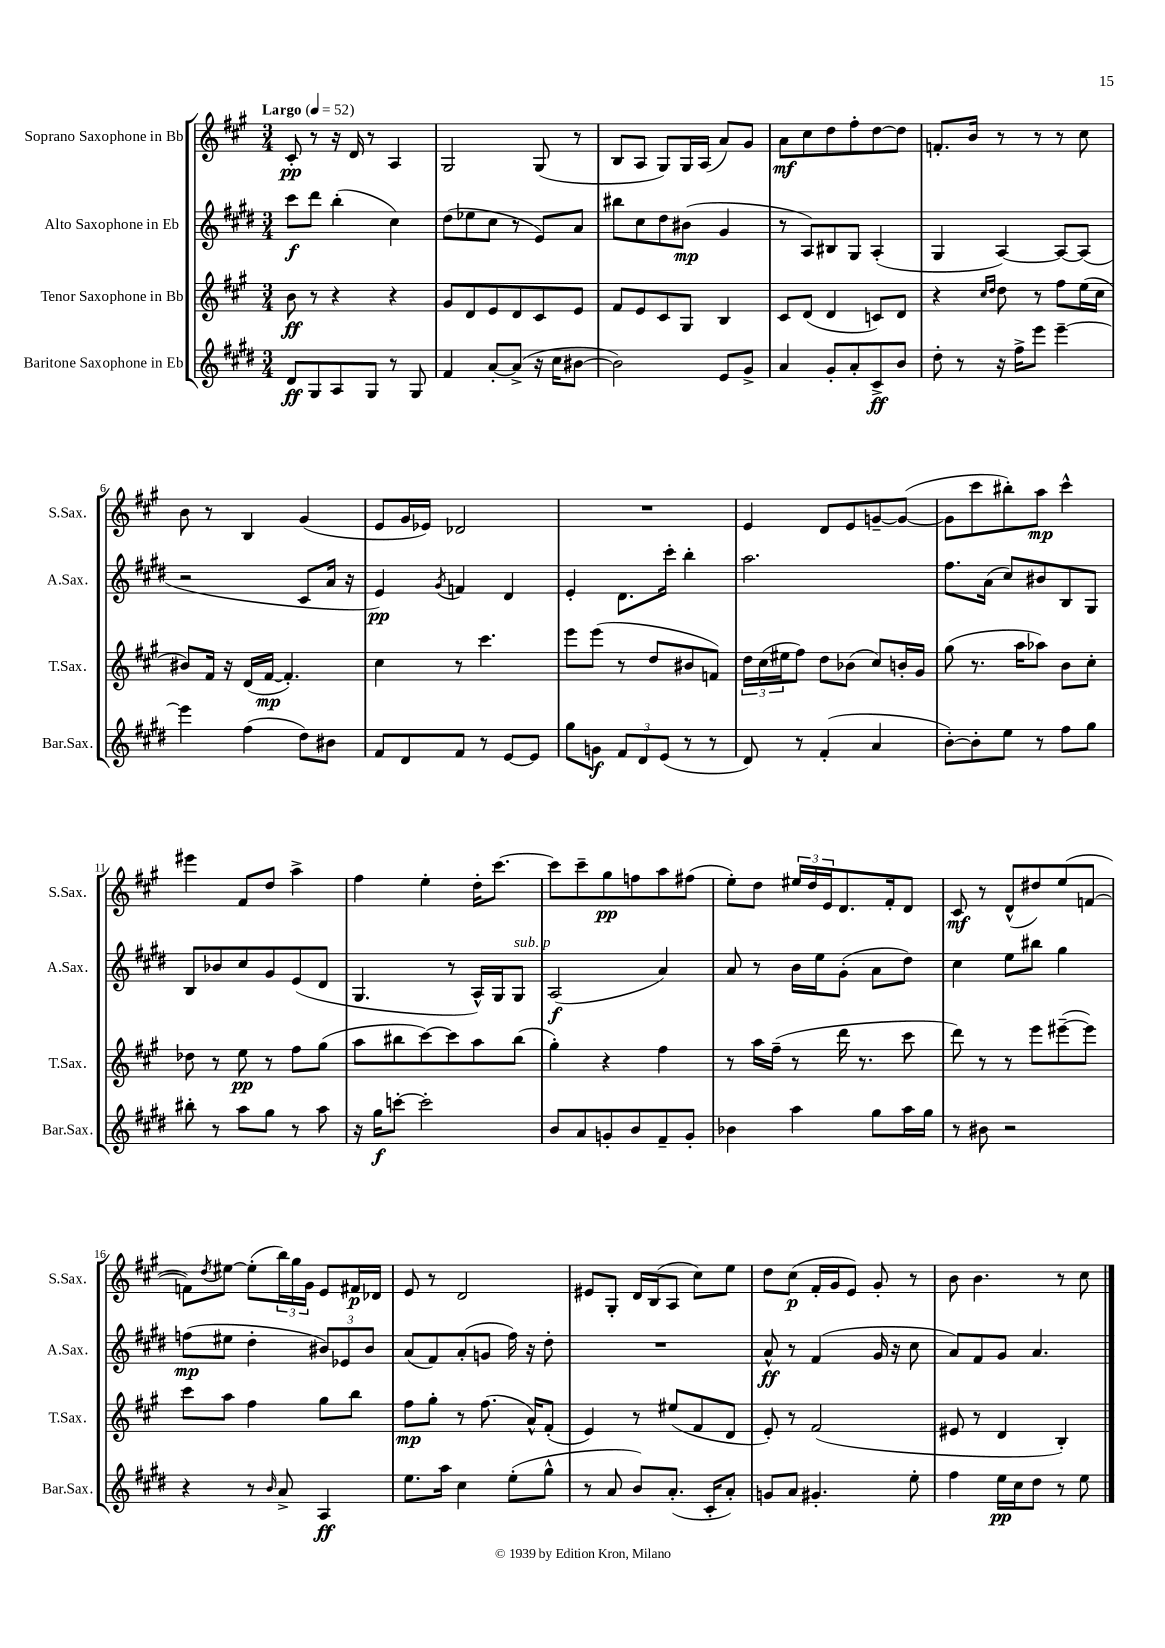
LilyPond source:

<<
\new StaffGroup <<
\new Staff = "s0" \with { instrumentName = "Soprano Saxophone in Bb" shortInstrumentName = "S.Sax." } {
    \clef treble \key a \major \numericTimeSignature \time 3/4 \tempo "Largo" 4 = 52
    cis'8-.\pp r8 r16 d'16 r8 a4 |
    gis2 gis8( r8 |
    b8 a8 gis8) gis16 a16( a'8) gis'8 |
    a'8\mf cis''8 d''8 fis''8-. d''8~ d''8 |
    f'8.-. b'16 r8 r8 r8 cis''8 |
    b'8 r8 b4 gis'4( |
    e'8 gis'16 ees'16) des'2 |
    R2. |
    e'4 d'8 e'8 g'8~-- g'8~( |
    g'8 cis'''8 bis''8-.) a''8\mp cis'''4-^ |
    eis'''4 fis'8 d''8 a''4-> |
    fis''4 e''4-. d''16-. cis'''8.~ |
    cis'''8 cis'''8-- gis''8\pp f''8 a''8 fis''8( |
    e''8-.) d''8 \tuplet 3/2 { eis''16 d''16 e'16 } d'8. fis'16-. d'8 |
    cis'8\mf r8 d'8-^( dis''8) e''8( f'8~ |
    f'8) \acciaccatura { d''8 } eis''8~ eis''8-.( \tuplet 3/2 { b''16) gis''16 gis'16 } e'8 fis'16\p des'16 |
    e'8 r8 d'2 |
    eis'8 gis8-. d'16 b16( a8 cis''8) e''8 |
    d''8 cis''8\p( fis'16-. gis'16 e'8) gis'8-. r8 |
    b'8 b'4. r8 cis''8 \bar "|." |
}
\new Staff = "s1" \with { instrumentName = "Alto Saxophone in Eb" shortInstrumentName = "A.Sax." } {
    \clef treble \key e \major \numericTimeSignature \time 3/4
    cis'''8\f dis'''8 b''4-.( cis''4) |
    dis''8( ees''8 cis''8 r8 e'8) a'8 |
    bis''8 cis''8 dis''8 bis'8\mp( gis'4 |
    r8 a8) bis8 gis8 a4-.( |
    gis4 a4~) a8~ a8( |
    r2 cis'8 a'16 r16 |
    e'4\pp) \acciaccatura { gis'8 } f'4 dis'4 |
    e'4-. dis'8. cis'''16-. b''4-. |
    a''2. |
    fis''8. a'16( cis''8) bis'8 b8 gis8 |
    b8 bes'8 cis''8 gis'8 e'8( dis'8 |
    gis4. r8 a16-^) gis16 gis8^\markup { \italic "sub. p" } |
    a2\f( a'4) |
    a'8 r8 b'16 e''16 gis'8-.( a'8 dis''8) |
    cis''4 e''8 bis''8 gis''4 |
    f''8\mp( eis''8 dis''4-. \tuplet 3/2 { bis'8) ees'8 bis'8 } |
    a'8( fis'8) a'8-.( g'8 fis''16) r16 dis''8-. |
    R2. |
    a'8-^\ff r8 fis'4( gis'16 r16 cis''8 |
    a'8) fis'8 gis'8 a'4. \bar "|." |
}
\new Staff = "s2" \with { instrumentName = "Tenor Saxophone in Bb" shortInstrumentName = "T.Sax." } {
    \clef treble \key a \major \numericTimeSignature \time 3/4
    b'8\ff r8 r4 r4 |
    gis'8 d'8 e'8 d'8 cis'8 e'8 |
    fis'8 e'8 cis'8 gis8 b4 |
    cis'8 d'8( d'4 c'8) d'8 |
    r4 \grace { cis''16 d''16 } d''8 r8 fis''8 e''16( cis''16 |
    bis'8) fis'16 r16 d'16( fis'16~\mp fis'4.-.) |
    cis''4 r8 cis'''4. |
    e'''8 e'''8( r8 d''8 bis'8 f'8) |
    \tuplet 3/2 { d''16 cis''16( eis''16 } fis''8) d''8 bes'8( cis''8) b'16-. gis'16 |
    gis''8( r8. a''16 aes''8) b'8 cis''8-. |
    des''8 r8 e''8\pp r8 fis''8 gis''8( |
    a''8 bis''8 cis'''8~) cis'''8 a''8 bis''8( |
    gis''4-.) r4 fis''4 |
    r8 a''16 fis''16--( r8 d'''16 r8. cis'''8 |
    d'''8) r8 r8 e'''8 eis'''8~--( eis'''8) |
    cis'''8 a''8 fis''4 gis''8 b''8 |
    fis''8\mp gis''8-. r8 fis''8.( a'16-^) fis'8-.( |
    e'4) r8 eis''8( fis'8 d'8 |
    e'8-.) r8 fis'2( |
    eis'8 r8 d'4 b4-.) \bar "|." |
}
\new Staff = "s3" \with { instrumentName = "Baritone Saxophone in Eb" shortInstrumentName = "Bar.Sax." } {
    \clef treble \key e \major \numericTimeSignature \time 3/4
    dis'8\ff gis8 a8 gis8 r8 gis8 |
    fis'4 a'8~-. a'8->( r16 cis''16 bis'8~ |
    bis'2) e'8 gis'8-> |
    a'4 gis'8-. a'8-. cis'8->\ff b'8 |
    dis''8-. r8 r16 fis''16-> e'''8 e'''4~-- |
    e'''4 fis''4( dis''8) bis'8 |
    fis'8 dis'8 fis'8 r8 e'8~ e'8 |
    gis''8 g'8\f \tuplet 3/2 { fis'8 dis'8 e'8( } r8 r8 |
    dis'8) r8 fis'4-.( a'4 |
    b'8~-.) b'8-. e''8 r8 fis''8 gis''8 |
    bis''8-. r8 a''8 gis''8 r8 a''8 |
    r16 gis''16\f c'''8~-. c'''2-. |
    b'8 a'8 g'8-. b'8 fis'8-- g'8-. |
    bes'4 a''4 gis''8 a''16 gis''16 |
    r8 bis'8 r2 |
    r4 r8 \grace { b'16 } a'8-> a4\ff |
    e''8. a''16 cis''4 e''8-.( gis''8-^ |
    r8 a'8 b'8) a'8.-.( cis'16-. a'8-.) |
    g'8 a'8 gis'4.-. e''8-. |
    fis''4 e''16\pp cis''16 dis''8 r8 e''8 \bar "|." |
}
>>
>>
